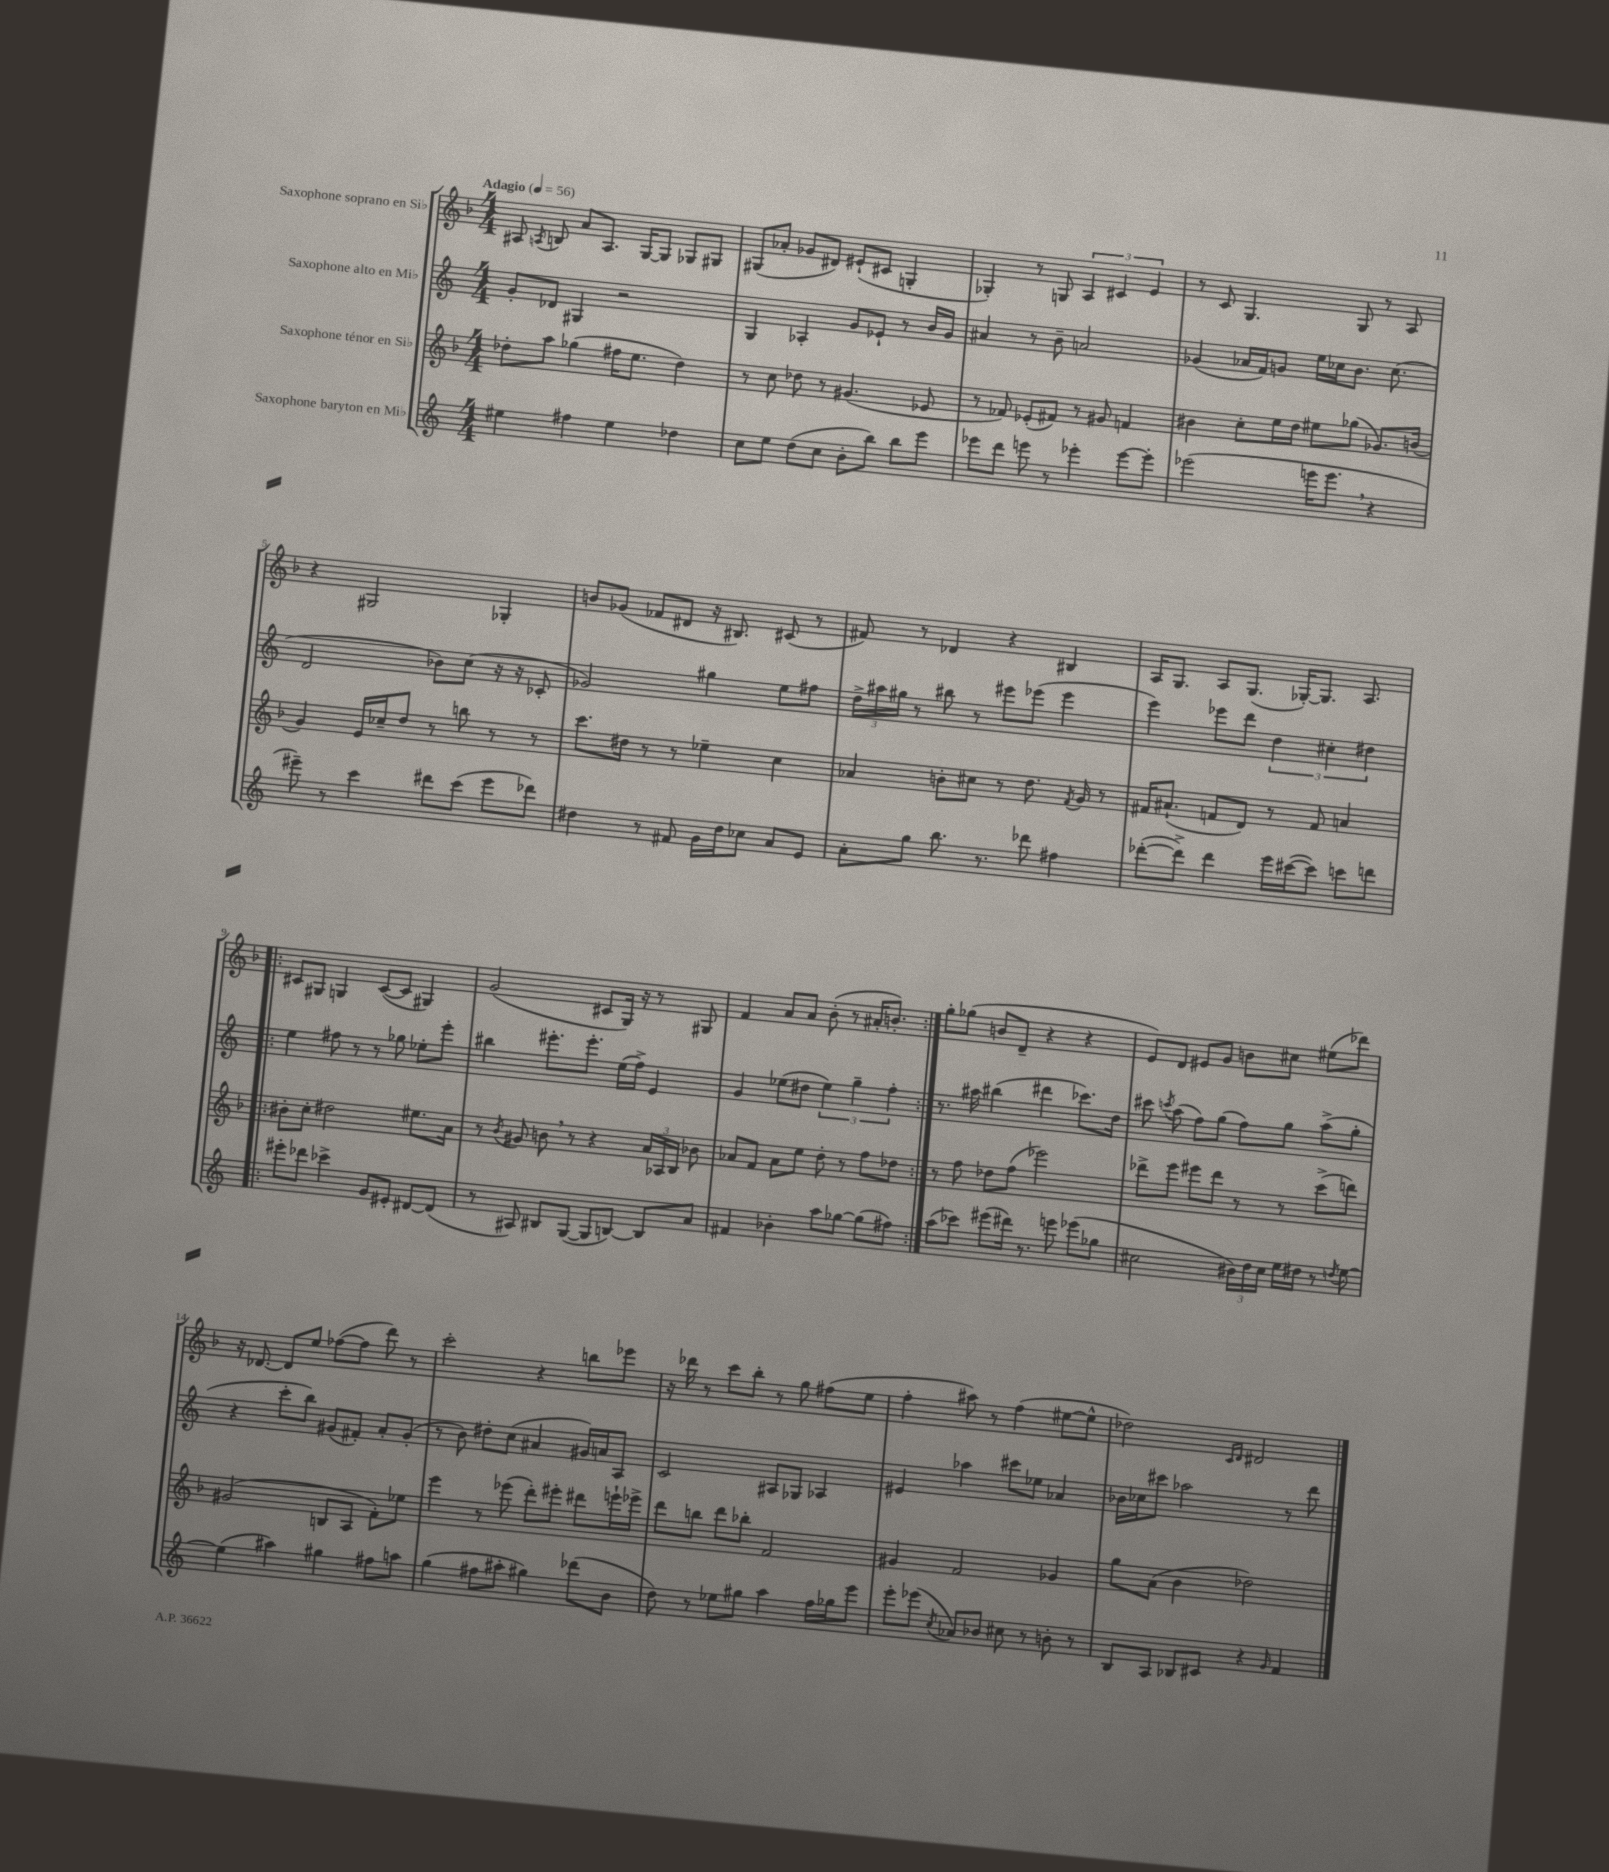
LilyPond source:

<<
\new StaffGroup <<
\new Staff = "s0" \with { instrumentName = "Saxophone soprano en Sib" } {
    \clef treble \key f \major \numericTimeSignature \time 4/4 \tempo "Adagio" 4 = 56
    \autoBeamOff ais8 \acciaccatura { a8 } b8 a'8[ a8.] g16[~ g8] ges8[ gis8] |
    gis8[( aes'8]-. ges'8[ dis'8]) eis'8[-!( cis'8] g4-. |
    ges4-.) r8 g8 \tuplet 3/2 { a4 cis'4 e'4 } |
    r8 c'8 g4. g8 r8 a8 |
    r4 gis2 ges4-. |
    b'8[ ges'8]( fes'8[ dis'8] r16 bis8.) cis'8( r8 |
    fis'8) r8 des'4 r4 bis4 |
    a16[ g8.] a8[ g8.]( ges16[~-.) ges8.] a8. |
    \repeat volta 2 { cis'8[ gis8] g4 cis'8[~( cis'8] gis4) |
    g'2( cis'8[ g16]) r16 r8 gis8 |
    f'4 a'8[ a'8] bes'8-.( r8 ais'16[-. b'8.]-.) | }
    g''8[-. ges''8]( b'8[ d'8]-- r4 r4 |
    e'8[) d'8] eis'8[ g'8] b'8[ cis''8] eis''8[( des'''8]) |
    r16 des'8.~ des'8[ e''8] fes''8[~( fes''8] d'''8) r8 |
    c'''2-. r4 b''8[ ees'''8] |
    r16 des'''16 r8 c'''8[ bes''8]-. r8 g''8 fis''8[( e''8] |
    f''4-. ais''8) r8 f''4( eis''8[~ eis''8]-^ |
    des''2) \grace { c'16[ d'16] } dis'2 \bar "|." |
}
\new Staff = "s1" \with { instrumentName = "Saxophone alto en Mib" } {
    \clef treble \key c \major \numericTimeSignature \time 4/4
    \autoBeamOff g'8[-. des'8] gis4 r2 |
    g4 aes4-. g'8[ ees'8]-! r8 b'16[ g'16] |
    ais'4 r8 b'8-- a'2 |
    ges'4( aes'16[ f'16) g'8] e''16[ ces''16 b'8.] ces''8.( |
    d'2 bes'8[) c''8]( r16 r16 ces'8-. |
    ges'2) gis''4 e''8[ fis''8] |
    \tuplet 3/2 { d''16[-> ais''16 gis''16] } r8 bis''8 r8 eis'''8[ ees'''8]( ees'''4 |
    e'''4) ees'''8[ d'''8] \tuplet 3/2 { d''4 cis''4-. dis''4 } |
    \repeat volta 2 { e''4 fis''8 r8 r8 ges''8 ees''8[-. e'''8]-. |
    bis''4 eis'''8.[-. eis'''8.]-. e''16[( f''16]->) e'4 |
    g'4 ees''8[( dis''8] \tuplet 3/2 { ees''4) g''4-- f''4-. } | }
    r8. ais''16 bis''4( dis'''4 ces'''8.[) d''16] |
    cis'''8 \acciaccatura { c'''8 } a''8( f''8[) g''8]( f''8[) g''8] a''8[->( g''8]-. |
    r4 c'''8[-. b''8]) gis'8[( fis'8]-.) a'8[-. gis'8]-.( |
    r8 b'8) dis''8[-. c''8]( ais'4 gis'16[) a'16 a8] |
    c'2 ais8[ ges8] aes4 |
    eis'4 aes''4 cis'''8[ ees''8] aes'4 |
    bes'16[ ces''16 cis'''8] aes''2 r8 d'''8 \bar "|." |
}
\new Staff = "s2" \with { instrumentName = "Saxophone ténor en Sib" } {
    \clef treble \key f \major \numericTimeSignature \time 4/4
    \autoBeamOff des''8[-. a''8] ges''4( fis''16[ e''8.] des''4) |
    r8 c''8 des''8 r8 gis'4.( ees'8 |
    r8 fes'8) ees'8[-.( fis'8]) r8 gis'8 f'4 |
    bis'4 c''8[-. e''16 d''16] eis''8[ ges''8]( ges'8.[) b'16]( |
    g'4) e'16[ ces''16-- d''8] r8 b''8 r8 r8 |
    c'''8.[ dis''16] r8 r8 ees''4-- c''4 |
    aes'4 b'8[-. cis''8] r8 d''8. \acciaccatura { f'8 } g'16 r8 |
    fis'16[ ais'8.]-!( f'8[ d'8]) r8 f'8 a'4 |
    \repeat volta 2 { bis'8[-. c''8]-. dis''2 eis''8.[ a'16] |
    r8 \acciaccatura { bes'8 } gis'8 b'8 \breathe r8 r4 \tuplet 3/2 { a'16[ aes16 bes16] } bes'8 |
    aes'8[ f'8] aes'8[ e''8] d''8-. r8 f''8[ des''8] | }
    r8 f''8 des''8[ f''8]( ees'''2) |
    des'''8[-> e'''8] eis'''8[ des'''8] r8 r8 c'''8[->( d'''8]) |
    gis'2( b8[ a8] f'8[-.) ees''8] |
    e'''4 r8 ees'''8( d'''8[-.) eis'''8]-. dis'''8[ e'''16-! ees'''16]-> |
    d'''8[ b''8] d'''8[ bes''8]-. f'2 |
    gis'4 f'2 ges'4 |
    g''8[ a'8]( bes'4 des''2) \bar "|." |
}
\new Staff = "s3" \with { instrumentName = "Saxophone baryton en Mib" } {
    \clef treble \key c \major \numericTimeSignature \time 4/4
    \autoBeamOff eis''4 fis''4 eis''4 des''4 |
    c''8[ e''8] d''8[( c''8] b'8[-. b''8]) b''8[ e'''8] |
    ees'''8[ d'''8] e'''8 r8 ees'''4-. ees'''8[~ ees'''8]-. |
    ees'''2( e'''16[ e'''8.] \breathe r4 |
    eis'''8--) r8 c'''4 dis'''8[ c'''8]( eis'''8[ des'''8]) |
    dis''4 r8 fis'8 g'16[ dis''16 ces''8] a'8[ e'8] |
    a'8[-. g''8] b''8. r8. des'''8 fis''4 |
    des'''8[~-.( des'''8]->) des'''4 e'''16[ cis'''16~( cis'''8]) c'''8[ d'''8] |
    \repeat volta 2 { eis'''8[-. des'''8] ces'''4-> g'8[ eis'8]-. dis'8[~ dis'8]( |
    r8 ais8) bis8[ g8]~( g8[ b8]~) b8[ a'8] |
    fis'4 bes'4-. a''8[ ges''8]~ ges''8[( fis''8]) | }
    a''8[( ces'''8]) eis'''8[( dis'''16]) r8. e'''8 ees'''8[( ges''8] |
    cis''2 \tuplet 3/2 { bis'16[) d''16 cis''16] } e''16[ dis''16] r8 \acciaccatura { d''8 } e''8~ |
    e''4( ais''4) gis''4 fis''8[ a''8] |
    g''4( fis''8[ ais''8]-. gis''4) des'''8[( b'8] |
    d''8) r8 ees''8[ gis''8] a''4 f''16[ ges''16 e'''8] |
    e'''8[-. ees'''8]( \acciaccatura { c''8 } aes'8[) bes'8] cis''8 r8 b'8-. r8 |
    b8[ a8] bes8[ cis'8] r4 \grace { g'16 } f'4 \bar "|." |
}
>>
>>
